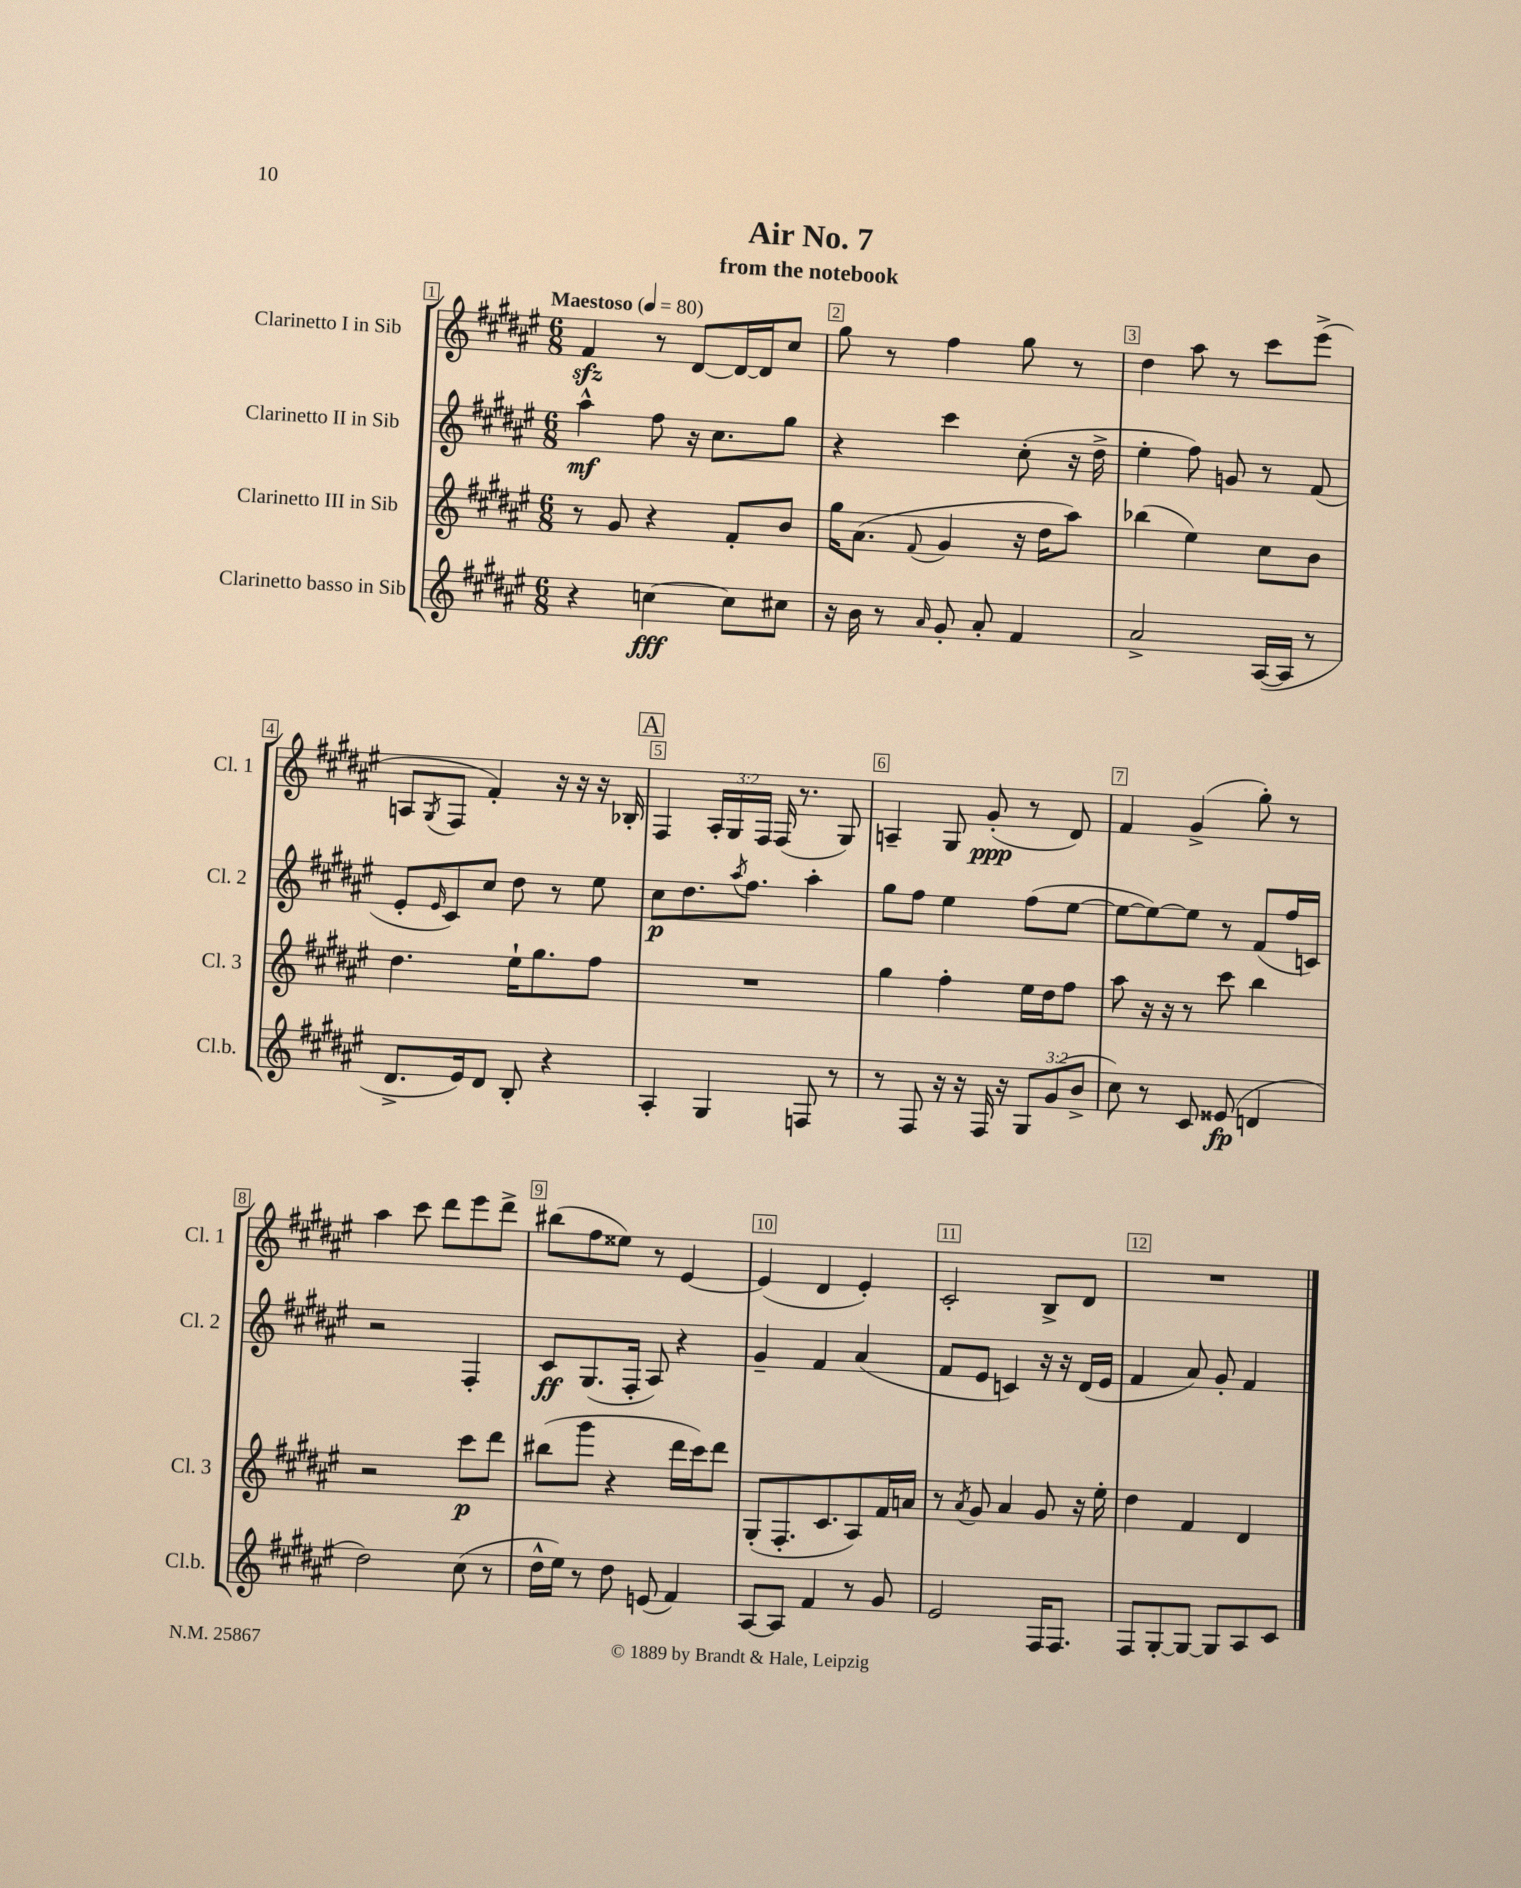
\header { title = "Air No. 7" subtitle = "from the notebook" }
<<
\new StaffGroup <<
\new Staff = "s0" \with { instrumentName = "Clarinetto I in Sib" shortInstrumentName = "Cl. 1" } {
    \clef treble \key fis \major \numericTimeSignature \time 6/8 \override Staff.TupletNumber.text = #tuplet-number::calc-fraction-text \tempo "Maestoso" 4 = 80
    fis'4\sfz r8 dis'8~ dis'16~ dis'16 cis''8 |
    gis''8 r8 fis''4 gis''8 r8 |
    dis''4 ais''8 r8 cis'''8 eis'''8->( |
    a8 \acciaccatura { gis8 } fis8 fis'4-.) r16 r16 r16 bes16-. |
    \mark \markup { \box "A" } fis4 \tuplet 3/2 { ais16-. gis16 fis16 } fis16( r8. gis8) |
    a4-- gis8 gis'8-.\ppp( r8 dis'8) |
    fis'4 gis'4->( gis''8-.) r8 |
    ais''4 cis'''8 dis'''8 eis'''8 dis'''8-> |
    bis''8( fis''8 eisis''8) r8 eis'4~ |
    eis'4( dis'4 eis'4-.) |
    cis'2-. b8-> dis'8 |
    R2. \bar "|." |
}
\new Staff = "s1" \with { instrumentName = "Clarinetto II in Sib" shortInstrumentName = "Cl. 2" } {
    \clef treble \key fis \major \numericTimeSignature \time 6/8
    ais''4-^\mf fis''8 r16 cis''8. gis''8 |
    r4 cis'''4 cis''8-.( r16 dis''16-> |
    eis''4-. fis''8) g'8 r8 fis'8( |
    eis'8-. \grace { eis'16 } cis'8) cis''8 dis''8 r8 eis''8 |
    \mark \markup { \box "A" } cis''8\p dis''8. \acciaccatura { ais''8 } fis''8. ais''4-. |
    gis''8 fis''8 eis''4 fis''8( eis''8~ |
    eis''8~ eis''8~) eis''8 r8 fis'8( fis''16 c'16) |
    r2 fis4-. |
    cis'8\ff gis8.( fis16-. ais8) r4 |
    gis'4-- fis'4 ais'4( |
    fis'8 eis'8 c'4) r16 r16 dis'16( eis'16 |
    fis'4 ais'8) gis'8-. fis'4 \bar "|." |
}
\new Staff = "s2" \with { instrumentName = "Clarinetto III in Sib" shortInstrumentName = "Cl. 3" } {
    \clef treble \key fis \major \numericTimeSignature \time 6/8
    r8 gis'8 r4 fis'8-. b'8 |
    gis''16 ais'8.( \appoggiatura { fis'8 } gis'4 r16 dis''16 ais''8) |
    bes''4( eis''4) cis''8 b'8 |
    dis''4. eis''16-! gis''8. fis''8 |
    \mark \markup { \box "A" } R2. |
    gis''4 fis''4-. eis''16 dis''16 fis''8 |
    ais''8 r16 r16 r8 cis'''8 b''4 |
    r2 cis'''8\p dis'''8 |
    bis''8( gis'''8 r4 dis'''16 cis'''16) dis'''8 |
    gis8-.( fis8.-. cis'8. ais8) fis'16 a'16 |
    r8 \acciaccatura { ais'8 } gis'8 ais'4 gis'8 r16 eis''16-. |
    dis''4 fis'4 dis'4 \bar "|." |
}
\new Staff = "s3" \with { instrumentName = "Clarinetto basso in Sib" shortInstrumentName = "Cl.b." } {
    \clef treble \key fis \major \numericTimeSignature \time 6/8 \override Staff.TupletNumber.text = #tuplet-number::calc-fraction-text
    r4 c''4~\fff c''8 cis''8 |
    r16 b'16 r8 \grace { ais'16 } gis'8-. ais'8-. fis'4 |
    ais'2-> ais16~( ais16 r8 |
    dis'8.-> eis'16) dis'8 b8-. r4 |
    \mark \markup { \box "A" } ais4-. gis4 f8 r8 |
    r8 fis8 r16 r16 fis16 r16 \tuplet 3/2 { gis8 gis'8( b'8-> } |
    cis''8) r8 cis'8 eisis'8\fp( d'4 |
    dis''2) cis''8( r8 |
    dis''16-^ eis''16) r8 dis''8 e'8( fis'4) |
    ais8~ ais8 fis'4 r8 gis'8 |
    eis'2 fis16 fis8. |
    fis8 gis8~-. gis8~ gis8 ais8 cis'8 \bar "|." |
}
>>
>>
\layout { \context { \Score \override BarNumber.break-visibility = ##(#f #t #t) barNumberVisibility = #all-bar-numbers-visible \override BarNumber.stencil = #(make-stencil-boxer 0.1 0.3 ly:text-interface::print) } }
